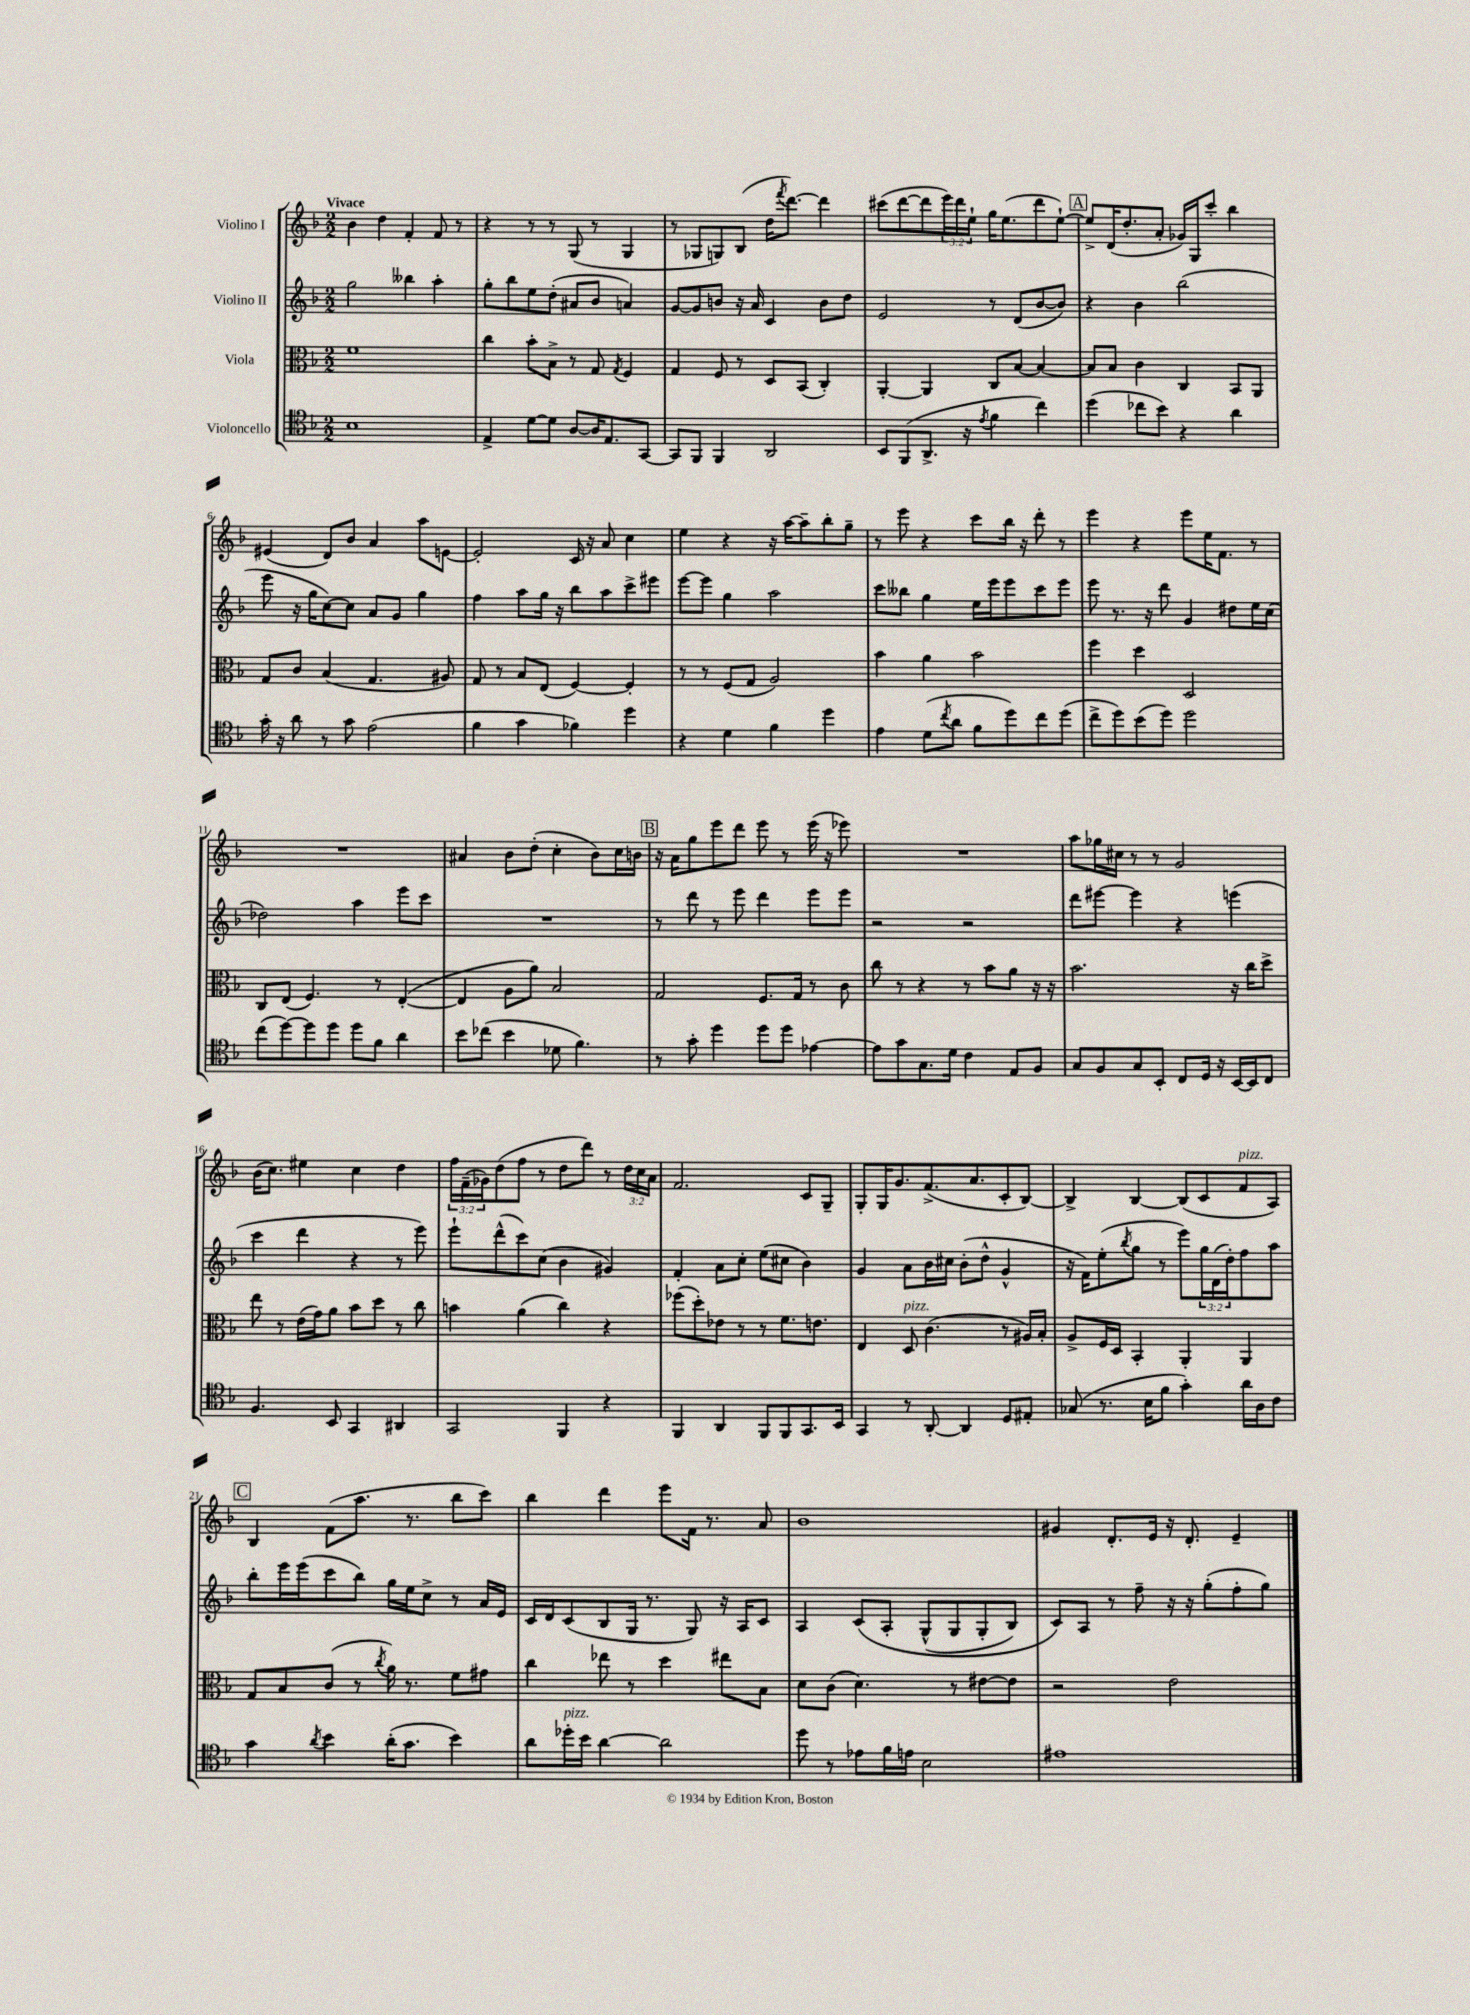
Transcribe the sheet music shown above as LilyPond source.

<<
\new StaffGroup <<
\new Staff = "s0" \with { instrumentName = "Violino I" } {
    \clef treble \key f \major \numericTimeSignature \time 2/2 \override Staff.TupletNumber.text = #tuplet-number::calc-fraction-text \tempo "Vivace"
    bes'4 d''4 f'4-. f'8 r8 |
    r4 r8 r8 g8( r8 g4 |
    r8 ges8 g8) bes8( d''16 \acciaccatura { f'''8 } d'''8.~) d'''4 |
    cis'''8( d'''8~ d'''8 \tuplet 3/2 { e'''16) d'''16 e''16-! } g''16 e''8.( d'''8 e''8~-!) |
    \mark \markup { \box "A" } e''8-> d'16( d''8.-. a'8-. ges'16) g16 c'''8-. bes''4 |
    eis'4( d'8) bes'8 a'4 a''8 e'8~ |
    e'2-. c'16 r16 a'8 c''4 |
    e''4 r4 r16 a''16~ a''8-- bes''8-. g''8-- |
    r8 e'''8 r4 c'''8 bes''16 r16 d'''8-. r8 |
    e'''4 r4 e'''8 e''16 f'8. r8 |
    R1 |
    ais'4 bes'8 d''8-.( c''4-. bes'8) c''16 b'16 |
    \mark \markup { \box "B" } r16 a'16 g''8 e'''8 d'''8 e'''8 r8 e'''16( r16 ees'''8) |
    R1 |
    a''8 ges''16 cis''16 r8 r8 g'2 |
    bes'16( c''8.) eis''4 c''4 d''4 |
    \tuplet 3/2 { f''16 f'16--( ges'16) } d''8( f''8 r8 d''8 d'''8) r8 \tuplet 3/2 { d''16 c''16 a'16 } |
    f'2. c'8 g8-- |
    g8-. g16 g'8. f'8.->( a'8. c'8-. bes8~) |
    bes4-> bes4~ bes8( c'8 f'8^\markup { \italic "pizz." } a8) |
    \mark \markup { \box "C" } bes4 f'8( a''8. r8. bes''8 c'''8) |
    bes''4 d'''4 e'''8 f'16 r8. a'8 |
    bes'1 |
    gis'4 d'8.-. e'16 r16 d'8.-. e'4-- \bar "|." |
}
\new Staff = "s1" \with { instrumentName = "Violino II" } {
    \clef treble \key f \major \numericTimeSignature \time 2/2 \override Staff.TupletNumber.text = #tuplet-number::calc-fraction-text
    g''2 beses''4 a''4-. |
    g''8-. bes''8 e''8 d''8-.( ais'8 bes'8 a'4) |
    g'8~ g'8 b'8 r16 a'16 c'4 b'8 d''8 |
    e'2 r8 d'8( bes'8~ bes'8) |
    \mark \markup { \box "A" } r4 bes'4 bes''2( |
    e'''8 r16 g''16 c''8~) c''8 a'8 g'8 g''4 |
    f''4 a''8 g''16 r16 bes''8 a''8 c'''8-> eis'''8 |
    e'''8~ e'''8 g''4 a''2 |
    c'''8 beses''8 g''4 e''16 e'''16 e'''8 c'''8 e'''8 |
    e'''8 r8. r16 d'''8 g'4 dis''8 e''16 c''16( |
    des''2) a''4 e'''8 c'''8 |
    R1 |
    \mark \markup { \box "B" } r8 d'''8 r8 e'''8 d'''4 e'''8 e'''8 |
    r2 r2 |
    d'''8 eis'''8~ eis'''4 r4 e'''4( |
    c'''4 d'''4 r4 r8 e'''8) |
    e'''8-! d'''8-^( c'''8) c''8( bes'4 gis'4) |
    f'4-. a'8 c''8-. e''8( cis''8 bes'4) |
    g'4 a'8 bes'16 cis''16 bes'8-.( d''8-^ g'4-^ |
    r16 f'16) e''8-.( \acciaccatura { bes''8 } g''8 r8 e'''8) \tuplet 3/2 { g''16 d'16( d''16-.) } f''8 a''8 |
    \mark \markup { \box "C" } bes''8-. e'''16 e'''16( c'''8 bes''8) g''16 e''16 c''8-> r8 a'16 e'16 |
    c'16 d'16 c'8( bes8 g16 r8. g8) r16 a16 c'8 |
    a4 c'8\( a8-. g8-^( g8 g8-. bes8) |
    c'8\) a8 r8 f''8-- r16 r16 g''8-.( f''8-. g''8) \bar "|." |
}
\new Staff = "s2" \with { instrumentName = "Viola" } {
    \clef alto \key f \major \numericTimeSignature \time 2/2
    f'1 |
    c''4 bes'8-. bes8-> r8 g8 \acciaccatura { g8 } f4 |
    g4 f8 r8 d8 bes,8( c4-.) |
    a,4~-. a,4 c8 bes8~ bes4~ |
    \mark \markup { \box "A" } bes8 bes8 c'4 c4 bes,8 a,8 |
    g8 c'8 bes4( g4. ais8) |
    g8 r8 bes8 e8( f4~) f4-. |
    r8 r8 f8( g8 a2) |
    bes'4 a'4 bes'2 |
    f''4 d''4 d2 |
    c8 e8( f4.) r8 e4~-.( |
    e4 a8 a'8) bes2 |
    \mark \markup { \box "B" } g2 f8. g16 r8 c'8 |
    c''8 r8 r4 r8 bes'8 a'8 r16 r16 |
    bes'2. r16 c''16 d''8-> |
    e''8 r8 e'16( g'16) a'8 bes'8 d''8 r8 c''8 |
    b'4 a'4( c''4) r4 |
    fes''8( d''8-.) ees'8 r8 r8 f'8. e'8. |
    e4 d8^\markup { \italic "pizz." } c'4.( r8 ais16) bes16-. |
    a8-> f16 d16 bes,4-. a,4-. a,4 |
    \mark \markup { \box "C" } g8 bes8 c'8( r8 \acciaccatura { c''8 } a'16) r8. f'8 gis'8 |
    c''4 ees''8 r8 d''4 eis''8 bes8 |
    d'8 c'8( d'4.) r8 eis'8~ eis'8 |
    r2 e'2 \bar "|." |
}
\new Staff = "s3" \with { instrumentName = "Violoncello" } {
    \clef tenor \key f \major \numericTimeSignature \time 2/2
    bes1 |
    e4-> d'8~ d'8 a8~ a16 e8. g,8~ |
    g,8 f,8 f,4 a,2 |
    bes,8 f,8( a,8.-> r16 \acciaccatura { e'8 } f'4 c''4) |
    \mark \markup { \box "A" } d''4( ces''8 bes'8) r4 a'4 |
    g'16-. r16 a'8 r8 g'8 e'2( |
    f'4 g'4 fes'4) d''4 |
    r4 d'4 f'4 d''4 |
    e'4 d'8( \acciaccatura { c''8 } a'8 f'8 d''8) c''8 d''8( |
    c''8-> d''8) bes'8( d''8) d''2 |
    c''8( d''8~) d''8 d''8 d''8 f'8 a'4 |
    bes'8 ces''8( bes'4 des'8 f'4.) |
    \mark \markup { \box "B" } r8 g'8-. d''4 d''8 d''8 ees'4~ |
    ees'8 g'8 g8. d'16 c'4 e8 f8 |
    g8 f8 g8 bes,8-. c8 d16 r16 bes,16~ bes,16 c8 |
    f4. bes,8 g,4 ais,4 |
    g,2 f,4 r4 |
    f,4 a,4 f,8 f,8 g,8. bes,16 |
    g,4 r8 a,8~-. a,4 d8 eis8-. |
    ges8( r8. bes16 f'8 g'4-.) a'16 a16 c'8 |
    \mark \markup { \box "C" } g'4 \acciaccatura { a'8 } bes'4 a'16-.( g'8. bes'4) |
    a'8 des''16-.^\markup { \italic "pizz." } bes'16 a'4~ a'2 |
    d''8 r8 ees'8 f'16 e'16 bes2 |
    eis'1 \bar "|." |
}
>>
>>
